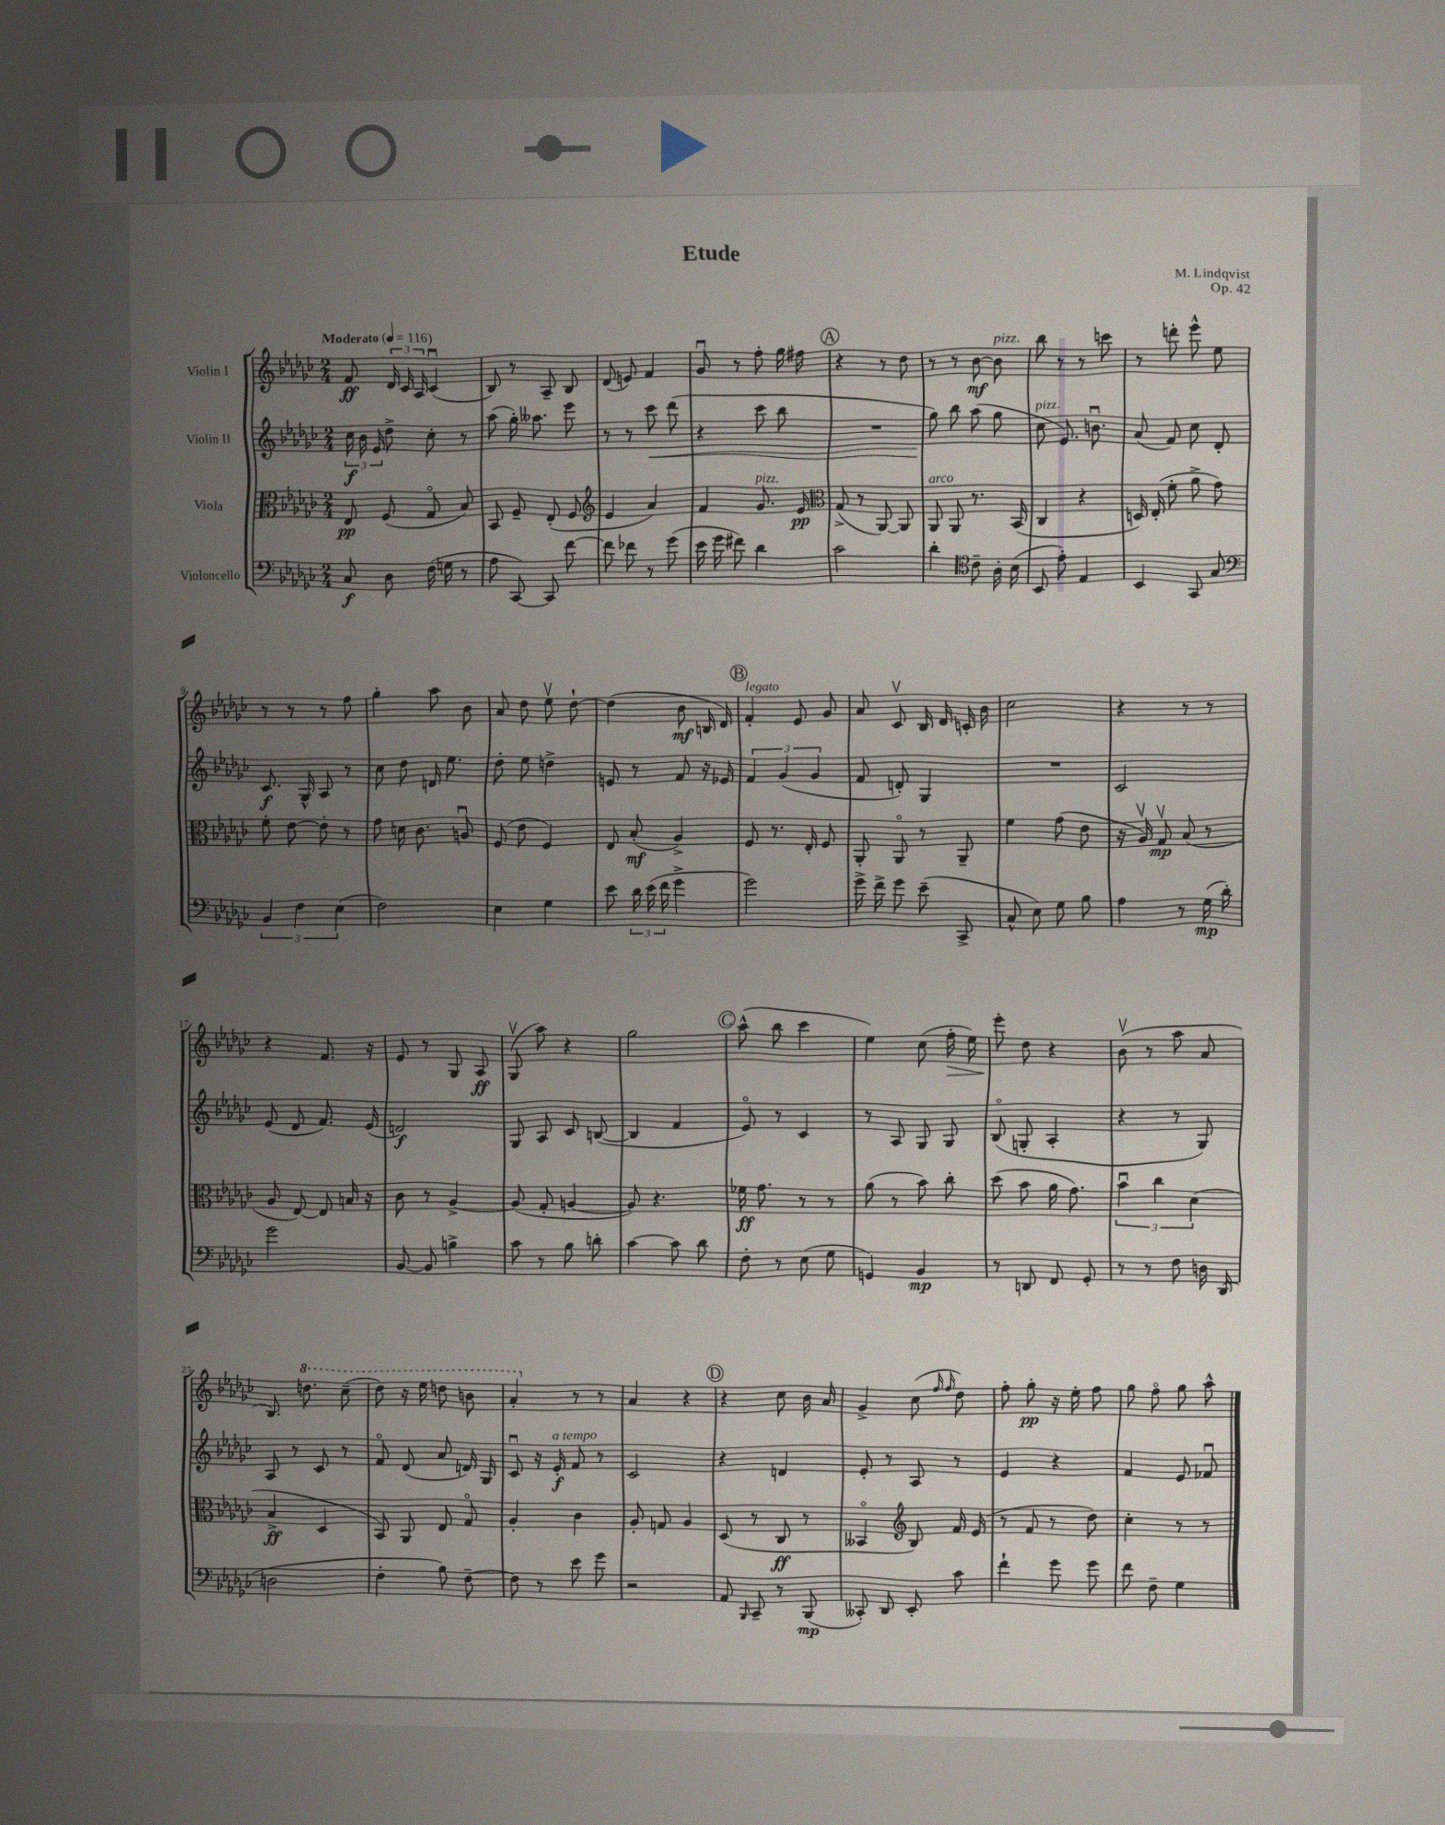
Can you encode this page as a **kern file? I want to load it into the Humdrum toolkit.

**kern	**kern	**kern	**kern
*staff4	*staff3	*staff2	*staff1
*clefF4	*clefC3	*clefG2	*clefG2
*k[b-e-a-d-g-c-]	*k[b-e-a-d-g-c-]	*k[b-e-a-d-g-c-]	*k[b-e-a-d-g-c-]
*M2/4	*M2/4	*M2/4	*M2/4
*MM116	*MM116	*MM116	*MM116
8C-/	8E-/	24cc-\	8f/
.	.	24b-\	.
.	.	24e-/	.
8D-\	(8F/	8dd-^\	24d-/
.	.	.	24c-/
.	.	.	24A-/
(16F\	8G-o/	8cc-'\	(4c-u/
16G\	.	.	.
8r	8B-/)	8r	.
=	=	=	=
8A-\	8BB-/	(8aa-\	8B-/)
[8CC-/)	8F~/	16gg-'\)	8r
.	.	8.aa--\	.
8CC-/]	(8E-'/	.	8A-~/
[8f\	8F/	8eee-\	8B-/
=	=	=	=
*	*clefG2	*	*
8f\]	4e-/	8r	(8d-/
8f-\	.	8r	8e/)
8r	4a-/)	8ccc-\	4f/
(8g-\	.	(8ddd-\	.
=	=	=	=
16e-\	4f/	4r	8g-u/
16g-\	.	.	.
8f#\)	.	.	8r
4d-\	8.g-/	8ccc-\	8ff'\
.	.	8bb-\	16gg-\
.	16e-/	.	16ff#\
=	=	=	=
*	*clefC3	*	*
2c-\	(8G-^/	2r	4r
.	8r	.	.
.	[8AA-/)	.	8r
.	8AA-/]	.	8dd-\
=	=	=	=
4d-'\	8AA-/	8gg-\)	8r
.	8AA-/	8bb-\	8r
*clefC4	*	*	*
8c-~\	8.r	(8aa-\	[8b-\
16A-'\	.	8gg-\	8b-\]
(16B-\	(16BB-/	.	.
=	=	=	=
8BB-/	4C-/	8cc-\	8bb-\
8e-'\)	.	8.e-/)	8r
4E-/	4r	.	8r
.	.	8.bu\	.
.	.	.	8ccc\
=	=	=	=
4BB-/	16D/)	(8a-/	8r
.	(16E-'/	.	.
.	8f'\	8f/)	8ddd'\
8GG-/	8a-^\	8cc-\	8eee-^^\
8G-/	8g-\)	8d-'/	8ee-\
=	=	=	=
*clefF4	*	*	*
6BB-/	8f'\	8.c-/	8r
.	[8e-\	.	8r
6F\	.	.	.
.	.	16G-^^/	.
.	8e-'\]	8A-/	8r
(6E-\	.	.	.
.	8r	8r	8ff\
=	=	=	=
2F\)	8g-\	8cc-\	4gg-'\
.	16d\	8dd-\	.
.	8.c-\	.	.
.	.	16d/	8aa-\
.	.	8.ee-\	.
.	8Au/	.	8b-\
=	=	=	=
4E-\	(8F/	8dd-'\	8a-/
.	8e-\	8ee-\	8dd-\
4G-\	4F/)	4dd^\	8ee-v\
.	.	.	[8dd-`\
=	=	=	=
8e-\	8E-/	8e/	(4dd-\]
24d-\	(8B-'/	8r	.
(24e-\	.	.	.
24f\	.	.	.
4g-^\	4A-^/)	8f/	8b-\
.	.	16r	16B/
.	.	16e-/	16d-/)
=	=	=	=
2g-\)	8F/	6f/	4f'/
.	8.r	.	.
.	.	(6g-/	.
.	.	.	8e-/
.	16E-'/	.	.
.	.	6g-/	.
.	8F/	.	8g-/
=	=	=	=
16g-^\	8AA-'/	8f/	8a-/
16f^\	.	.	.
8g-\	8AA-o/	8d'/)	8c-v/
(8e-~\	8r	4G-/	16B-/
.	.	.	16d-/
8CC-^/	8AA-~/	.	16c'/
.	.	.	16b-\
=	=	=	=
8C-^^/	4f\	2r	2cc-\
8E-\)	.	.	.
8G-\	(8g-\	.	.
8B-\	8e-\	.	.
=	=	=	=
4A-\	16r	2c-/	4r
.	16A-v/)	.	.
.	8G-v/	.	.
8r	(8B-/	.	8r
(16G-\	8r	.	8r
16d-'\)	.	.	.
=	=	=	=
2g-\	8A-/	(8e-/	4r
.	[8E-/)	8d-/	.
.	8E-/]	8.f/)	8.f/
.	16B/	.	.
.	16r	(16e-/	16r
=	=	=	=
[8BB-/	8c-\	2d/)	8e-/
8BB-/]	8r	.	8r
4B^\	[4A-^/	.	8G-/
.	.	.	8A-/
=	=	=	=
8c-\	(8A-/]	8G-/	(8G-v/
8r	8G-'/	8A-/	8aa-\)
8B-\	[4A/	8c-/	4r
8d'\	.	([8B/	.
=	=	=	=
[4c-\	8A/])	4B/]	2gg-\
.	4.r	.	.
8c-\]	.	4f/	.
8d-\	.	.	.
=	=	=	=
8F'\	16f-\	8e-o/)	(8aa-^^\
.	8.g-\	.	.
8r	.	8r	8bb-\
(8E-\	8r	4c-/	4ccc-\
8G-\	8r	.	.
=	=	=	=
4GG/)	(8a-\	8r	4ee-\)
.	8r	8A-/	.
4BB-/	8b-\)	8G-/	(8cc-\
.	8cc-'\	8G-/	16ff'\
.	.	.	16ee-\)
=	=	=	=
8r	(8dd-\	(8B-o/	8eee-'\
8DD/	8b-\	8G'/	8dd-\
8FF/	16a-\	4A-'/	4r
.	8.g-\)	.	.
8GG-'/	.	.	.
=	=	=	=
8r	6b-u\	4r	(8b-v\
8r	.	.	8r
.	6cc-\	.	.
8F\	.	8r	8aa-\
.	(6d-\	.	.
16D\	.	8G-/)	8a-/
(16DD-/	.	.	.
=	=	=	=
2D\	4B-^/	8A-/	8.B-/)
.	.	8r	.
.	.	.	8.ddd\
.	4D-/	8c-/	.
.	.	8r	(8ccc-~\
=	=	=	=
4F'\	8BB-/)	8fo/	8ddd-\)
.	8AA-/	(8d-/	16r
.	.	.	16eee-\
8B-\)	8E-/	8a-/	8ddd\
[8F~\	8G-o/	16d/)	8bb\
.	.	16G-/	.
=	=	=	=
8F\]	4A-'/	8c-u/	4aa-'/
8r	.	16r	.
.	.	16e-'/	.
8e-\	4c-\	8f/	8r
8g-\	.	8r	8r
=	=	=	=
2r	8A-'/	2c-/	4a-/
.	8G/	.	.
.	4A-/	.	4r
=	=	=	=
8AA-/	(8D-/	4r	4r
16qqBBB-/	.	.	.
8CC-~/	8r	.	.
8r	8C-/	4d/	8cc-\
(8BBB-/	8r	.	16b-\
.	.	.	16a-/
=	=	=	=
8CC--'/)	4BB--o/	8e-'/	4g-^/
8DD-/	.	8r	.
*	*clefG2	*	*
8EE-'/	8B-/)	8A-/	(8cc-\
.	.	.	16qqff/
.	.	.	16qqff/
8c-\	16f/	8r	8dd-\)
.	(16e-/	.	.
=	=	=	=
4f`\	8r	4e-/	8ff'\
.	8f/	.	8gg-'\
8g-\	8r	4r	16r
.	.	.	16ee-'\
8g-\	8dd-\)	.	8ff\
=	=	=	=
8f\	4cc-'\	4f/	8gg-\
8F~\	.	.	8ffo\
4G-\	8r	8e-/	8gg-\
.	8r	8f-u/	8aa-^^\
==	==	==	==
*-	*-	*-	*-
